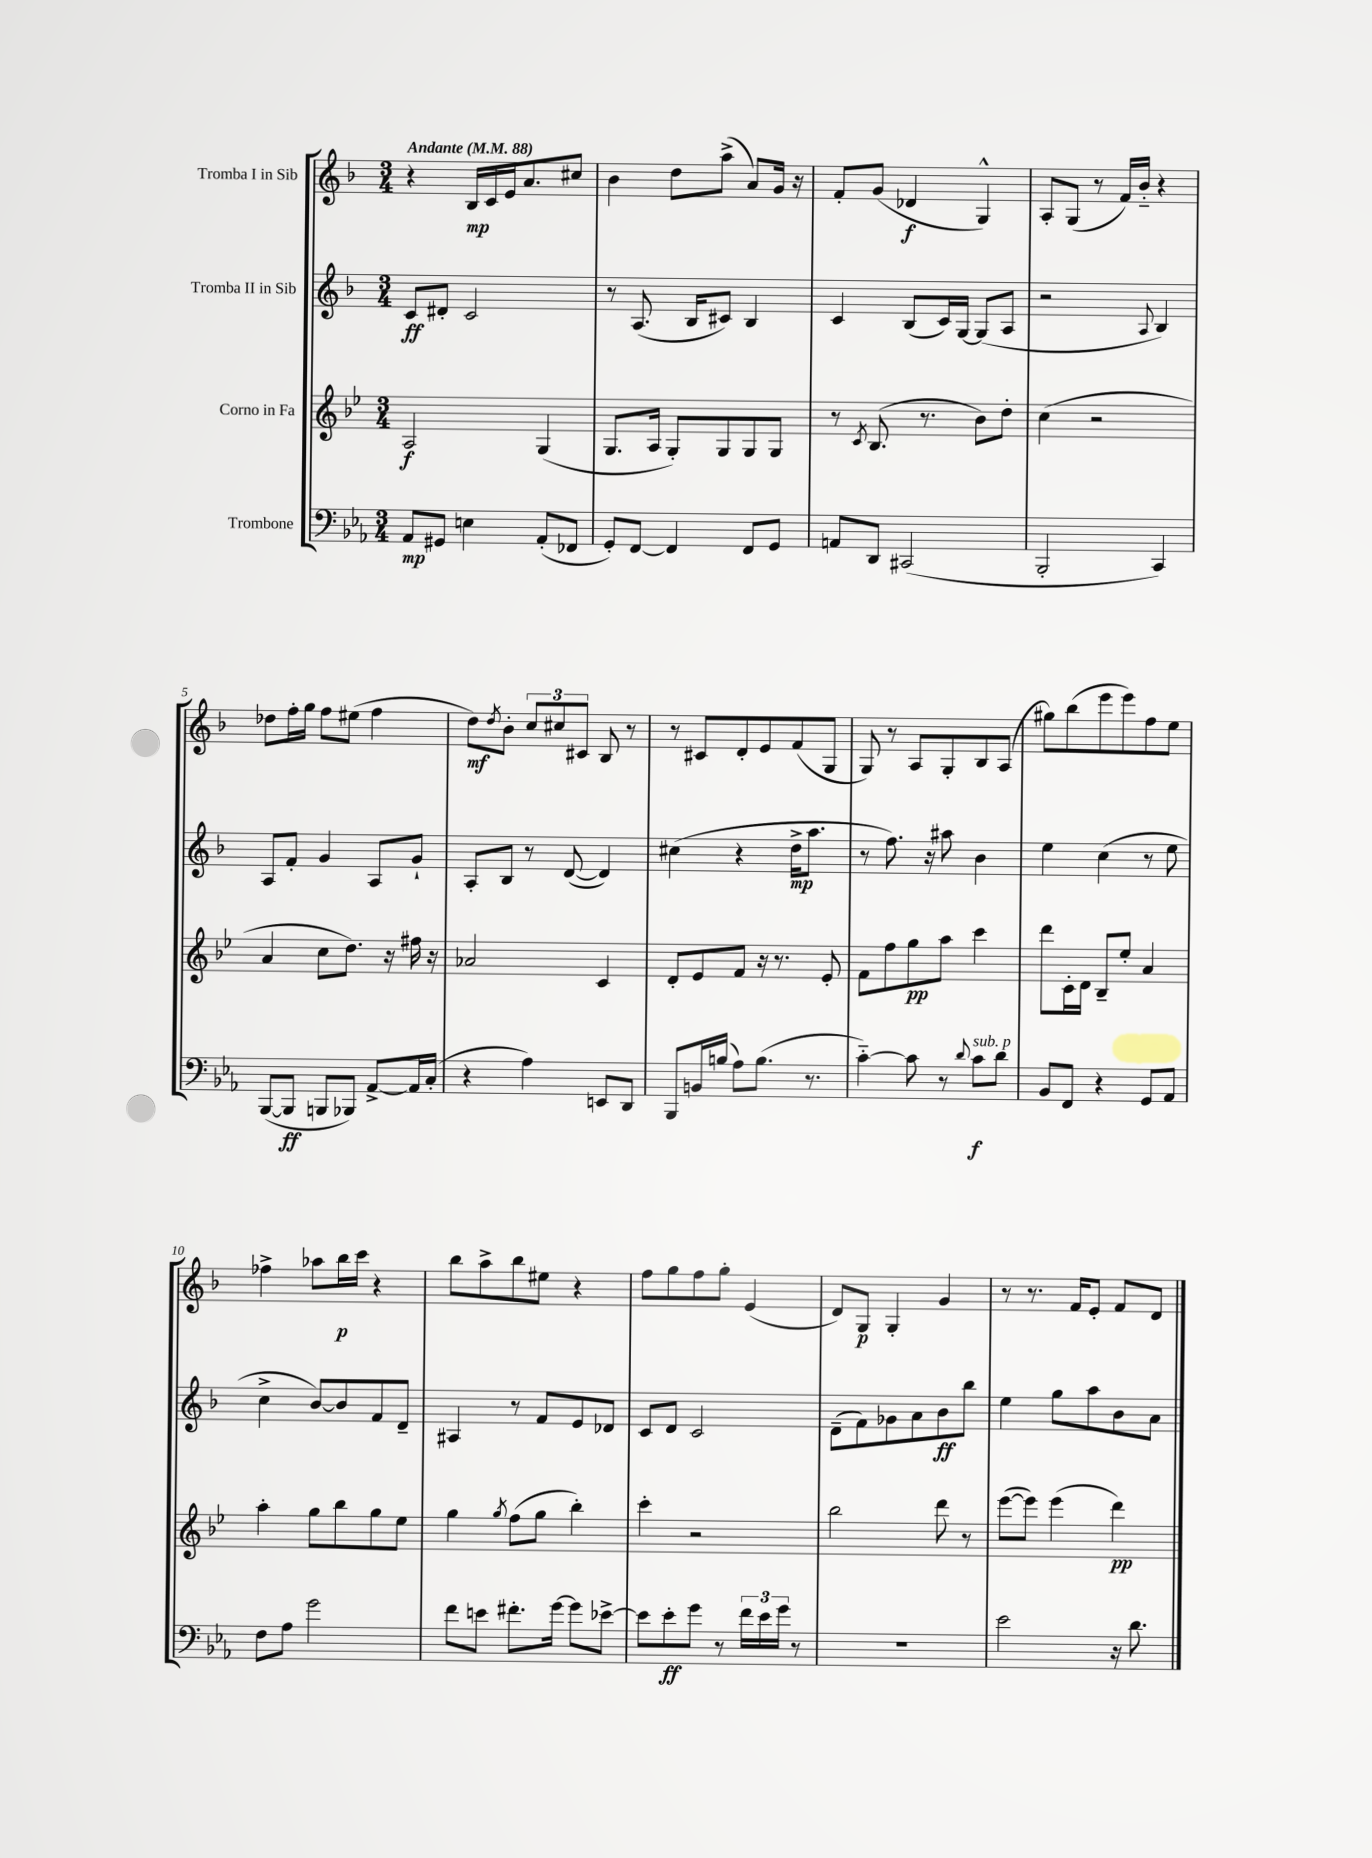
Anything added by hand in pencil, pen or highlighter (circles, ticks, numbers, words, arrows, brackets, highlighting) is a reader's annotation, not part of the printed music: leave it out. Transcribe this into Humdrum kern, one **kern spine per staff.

**kern	**kern	**kern	**kern
*staff4	*staff3	*staff2	*staff1
*clefF4	*clefG2	*clefG2	*clefG2
*k[b-e-a-]	*k[b-e-]	*k[b-]	*k[b-]
*M3/4	*M3/4	*M3/4	*M3/4
*MM88	*MM88	*MM88	*MM88
8AA-/L	2A/	8c/L	4r
8GG#/J	.	8d#'/J	.
4E\	.	2c/	16B-/LL
.	.	.	16c/
.	.	.	16e/J
.	.	.	8.a/
(8AA-'/L	(4G/	.	.
8FF-/J	.	.	8cc#/J
=	=	=	=
8GG'/L)	8.G/L	8r	4b-\
[8FF/J	.	(8.A/	.
.	16A/Jk	.	.
4FF/]	8G'/L)	.	8dd\L
.	.	16B-/LK	.
.	8G/	8c#/J)	(8aa^\J
8FF/L	8G/	4B-/	8a/L)
8GG/J	8G/J	.	16g/Jk
.	.	.	16r
=	=	=	=
8AA/L	8r	4c/	8f'/L
.	8qc/	.	.
8DD/J	(8.B-/	.	(8g/J
(2CC#/	.	(8B-/L	4d-/
.	8.r	.	.
.	.	16c/L)	.
.	.	[16G/JJ	.
.	8b-\L)	(8G/]L	4G^^/)
.	8dd'\J	8A/J	.
=	=	=	=
2BBB-'/	(4cc\	2r	8A'/L
.	.	.	(8G/J
.	2r	.	8r
.	.	.	16f/LL)
.	.	.	16b-'~/JJ
.	.	8qqA/	.
4CC/)	.	4B-/)	4r
=	=	=	=
([8BBB-/L	4a/	8A/L	8dd-\L
8BBB-/]J	.	8f'/J	16ff'\L
.	.	.	16gg\JJ
8BBB/L	8cc\L	4g/	8ff\L
8BBB-/J)	8.dd\J)	.	(8ee#\J
[8AA-^/L	.	8A/L	4ff\
.	16r	.	.
16AA-/]L	16ff#\	8g`/J	.
(16C'/JJ	16r	.	.
=	=	=	=
4r	2a-/	8A'/L	8dd\L)
.	.	.	8qdd/
.	.	8B-/J	8b-'\J
4A-\)	.	8r	12cc/L
.	.	.	12cc#/
.	.	([8d/	.
.	.	.	12c#/J
8EE/L	4c/	4d/])	8B-/
8DD/J	.	.	8r
=	=	=	=
8BBB-/L	8d'/L	(4cc#\	8r
16BB/L	8e-/	.	8c#/L
(16B/JJ	.	.	.
8A-\L)	8f/J	4r	8d'/
(8.B\J	16r	.	8e/
.	8.r	.	.
.	.	16dd^\LK	(8f/
8.r	.	8.aa\J	.
.	8e-'/	.	8G/J
=	=	=	=
[4c'~\)	8f\L	8r	8G/)
.	8ff\	8.ff\)	8r
8c\]	8gg\	.	8A/L
.	.	16r	.
8r	8aa\J	8aa#\	8G'/
8qqd/	.	.	.
8c\L	4ccc\	4b-\	8B-/
8d\J	.	.	(8A/J
=	=	=	=
8BB-/L	8ddd\L	4ee\	8gg#\L)
8FF/J	16c'\L	.	(8bb-\
.	16d\JJ	.	.
4r	8B-~/L	(4cc\	8eee\
.	8ee-'/J	.	8eee\)
8GG/L	4a/	8r	8ff\
8AA-/J	.	8ee\	8ee\J
=	=	=	=
8F\L	4aa'\	4cc^\	4ff-^\
8A-\J	.	.	.
2g\	8gg\L	[8b-/L)	8aa-\L
.	8bb-\	8b-/]	16bb-\L
.	.	.	16ccc\JJ
.	8gg\	8f/	4r
.	8ee-\J	8d~/J	.
=	=	=	=
8f\L	4gg\	4A#/	8bb-\L
8e\J	.	.	8aa^\
.	8qgg/	.	.
8.f#'\L	(8ff\L	8r	8bb-\
.	8gg\J	8f/L	8ee#\J
[16g\Jk	.	.	.
8g\]L	4bb-'\)	8e/	4r
[8e-^\J	.	8d-/J	.
=	=	=	=
8e-\]L	4ccc'\	8c/L	8ff\L
8e-'\	.	8d/J	8gg\
8g\J	2r	2c/	8ff\
8r	.	.	8gg'\J
24f\LL	.	.	(4e/
24e-\	.	.	.
24g\JJ	.	.	.
8r	.	.	.
=	=	=	=
2.r	2bb-\	(8d~\L	8d/L)
.	.	8f\)	8G/J
.	.	8g-\	4G'/
.	.	8a\	.
.	8ddd\	8b-\	4g/
.	8r	8bb-\J	.
=	=	=	=
2e-\	([8eee-\L	4ee\	8r
.	8eee-\]J)	.	8.r
.	(4eee-\	8gg\L	.
.	.	.	16f/LK
.	.	8aa\	8e'/J
16r	4ddd\)	8b-\	8f/L
8.d\	.	.	.
.	.	8a\J	8d/J
==	==	==	==
*-	*-	*-	*-
